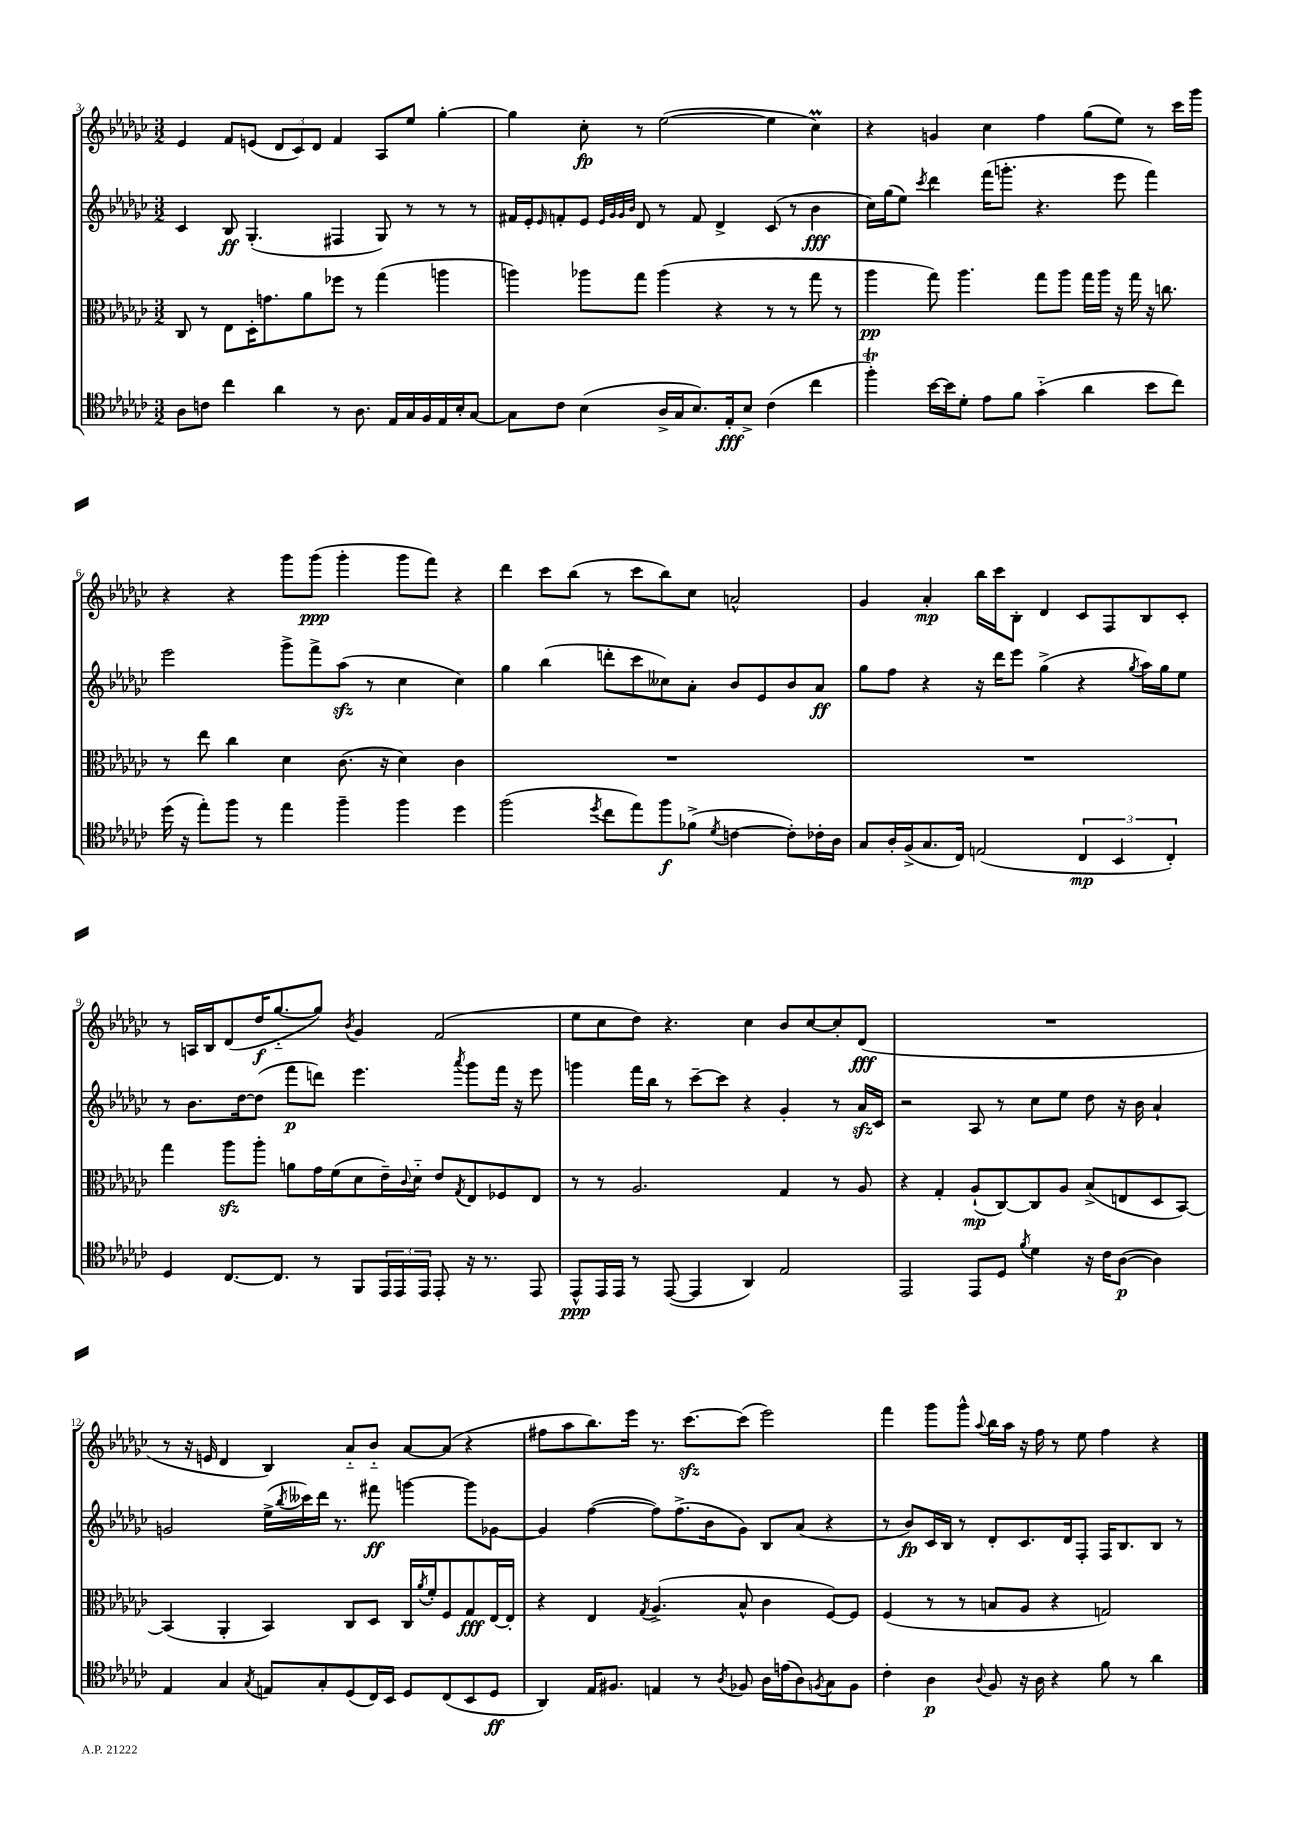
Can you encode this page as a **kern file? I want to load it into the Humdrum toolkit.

**kern	**kern	**kern	**kern
*staff4	*staff3	*staff2	*staff1
*clefC4	*clefC3	*clefG2	*clefG2
*k[b-e-a-d-g-c-]	*k[b-e-a-d-g-c-]	*k[b-e-a-d-g-c-]	*k[b-e-a-d-g-c-]
*M3/2	*M3/2	*M3/2	*M3/2
8A-	8C-	4c-	4e-
8c	8r	.	.
4cc-	8E-	8B-	8f
.	16D-'	(4.G-'	(8e
.	8.g	.	.
4a-	.	.	12d-
.	.	.	12c-)
.	8a-	.	.
.	.	.	12d-
8r	8ff-	4F#	4f
8.A-	8r	.	.
.	(4gg-	8G-)	8A-
16E-	.	.	.
16G-	.	8r	8ee-
16F	.	.	.
16E-	4aa	8r	[4gg-'
16B-'	.	.	.
[8G-	.	8r	.
=	=	=	=
8G-]	4aa)	16f#	4gg-]
.	.	16e-'	.
.	.	16qqe-	.
8c-	.	8f'	.
(4B-	8aa-	8e-	8cc-'
.	.	32qqe-	.
.	.	32qqg-	.
.	.	32qqg-	.
.	.	32qqb-	.
.	8gg-	8d-	8r
16A-^	(4aa-	8r	([2ee-
16G-	.	.	.
8.B-)	.	8f	.
.	4r	4d-^	.
16E-'	.	.	.
8B-^	.	.	.
(4c-	8r	(8c-	4ee-]
.	8r	8r	.
4cc-	8gg-	4b-	4cc-)
.	8r	.	.
=	=	=	=
4ff')	4aa-	16cc-)	4r
.	.	(16gg-	.
.	.	8ee-)	.
.	.	8qccc-	.
[16b-	8gg-)	4ddd-	4g
16b-]	.	.	.
8d-'	4.aa-	.	.
8e-	.	(16fff	4cc-
.	.	8.ggg'	.
8f	.	.	.
(4g-'~	8gg-	4.r	4ff
.	8aa-	.	.
4a-	16gg-	.	(8gg-
.	16aa-	.	.
.	16r	8eee-	8ee-)
.	16gg-	.	.
8b-	16r	4fff)	8r
.	8.cc	.	.
8cc-)	.	.	16ccc-
.	.	.	16ggg-
=	=	=	=
(16dd-	8r	2eee-	4r
16r	.	.	.
8ee-')	8ee-	.	.
8ff	4cc-	.	4r
8r	.	.	.
4ee-	4d-	8ggg-^	8ggg-
.	.	8fff^	(8ggg-
4ff~	(8.c-	(8aa-	4ggg-'
.	.	8r	.
.	16r	.	.
4ff	4d-)	4cc-	8ggg-
.	.	.	8fff)
4dd-	4c-	4cc-)	4r
=	=	=	=
(2ff	1.r	4gg-	4ddd-
.	.	(4bb-	8ccc-
.	.	.	(8bb-
8qdd-	.	.	.
8cc-	.	8ddd'	8r
8ee-)	.	8ccc-	8ccc-
8ff	.	8cc--)	8bb-)
(8f-^	.	8a-'	8cc-
8qd-	.	.	.
[4c	.	8b-	2a^^
.	.	8e-	.
8c'])	.	8b-	.
16c-'	.	8a-	.
16A-	.	.	.
=	=	=	=
8G-	1.r	8gg-	4g-
16A-'	.	8ff	.
(16F^	.	.	.
8.G-	.	4r	4a-'
16C-)	.	.	.
(2E	.	16r	16bb-
.	.	16ddd-	16ccc-
.	.	8eee-	8B-'
.	.	(4gg-^	4d-
6C-	.	4r	8c-
.	.	.	8F
6BB-	.	.	.
.	.	8qgg-	.
.	.	16aa-)	8B-
.	.	16gg-	.
6C-')	.	.	.
.	.	8ee-	8c-'
=	=	=	=
4D-	4gg-	8r	8r
.	.	8.b-	16A
.	.	.	16B-
[8.C-	8aa-	.	(8d-
.	.	[16dd-	.
.	8aa-'	(8dd-]	16dd-
8.C-]	.	.	[8.gg-'~
.	8a	8fff	.
8r	16g-	8ddd)	8gg-])
.	(16f	.	.
.	.	.	8qb-
8FF	8d-	4.eee-	4g-
24EE-	16e-~)	.	.
24EE-	.	.	.
.	8qqc-	.	.
.	16d-'~	.	.
24EE-	.	.	.
8EE-'	8e-	.	(2f
.	8qG-	8qaaa-	.
16r	8E-	8ggg-	.
8.r	.	.	.
.	8F-	16fff	.
.	.	16r	.
8EE-	8E-	8eee-	.
=	=	=	=
8EE-^^	8r	4ggg	8ee-
16EE-	8r	.	8cc-
16EE-	.	.	.
8r	2.A-	16fff	8dd-)
.	.	16bb-	.
([8EE-	.	8r	4.r
4EE-]	.	[8ccc-~	.
.	.	8ccc-]	.
4AA-)	.	4r	4cc-
2E-	4G-	4g-'	8b-
.	.	.	[8cc-
.	8r	8r	8cc-']
.	8A-	16a-	(8d-
.	.	16c-	.
=	=	=	=
2EE-	4r	2r	1.r
.	4G-'	.	.
8EE-	(8A-`	8A-	.
8D-	[8C-)	8r	.
8qf	.	.	.
4d-	8C-]	8cc-	.
.	8A-	8ee-	.
16r	(8B-^	8dd-	.
16c-	.	.	.
([8A-	8E	16r	.
.	.	16b-	.
4A-])	8D-	4a-`	.
.	[8BB-)	.	.
=	=	=	=
4E-	(4BB-]	2g	8r
.	.	.	16r
.	.	.	16e
4G-	4AA-'	.	4d-
8qG-	.	.	.
8E	4BB-)	(16ee-^	4B-)
.	.	8qbb-	.
.	.	16ccc--)	.
8G-'	.	16ddd-	.
.	.	8.r	.
(8D-	8C-	.	8a-'~
16C-)	8D-	8fff#	8b-'~
16BB-	.	.	.
8D-	16C-	[4ggg	[8a-
.	8qa-	.	.
.	16f'	.	.
(8C-	8F	.	(8a-]
8BB-	8G-	8ggg]	4r
8D-	[16E-	[8g-	.
.	16E-']	.	.
=	=	=	=
4AA-)	4r	4g-]	8ff#
.	.	.	8aa-
16E-	4E-	([4ff	8.bb-)
8.F#	.	.	.
.	.	.	16eee-
.	8qG-	.	.
4E	(4.A-^	8ff])	8.r
.	.	(8.ff^	.
.	.	.	[8.ccc-
8r	.	.	.
.	.	16b-	.
8qA-	.	.	.
8F-	8B-^^	8g-)	(8ccc-]
16A-	4c-	8B-	2eee-)
(16e	.	.	.
8A-)	.	(8a-	.
8qF	.	.	.
8G-	[8F)	4r	.
8F	8F]	.	.
=	=	=	=
4c-'	(4F	8r	4fff
.	.	8b-)	.
4A-	8r	16c-	8ggg-
.	.	16B-	.
.	8r	8r	8ggg-^^
8qqA-	.	.	8qqaa-
8F	8B	8d-'	16bb-
.	.	.	16aa-
16r	8A-	8.c-	16r
16A-	.	.	16ff
4r	4r	.	8r
.	.	16d-	.
.	.	8F'	8ee-
8f	2G)	16F	4ff
.	.	8.B-	.
8r	.	.	.
4a-	.	8B-	4r
.	.	8r	.
==	==	==	==
*-	*-	*-	*-
